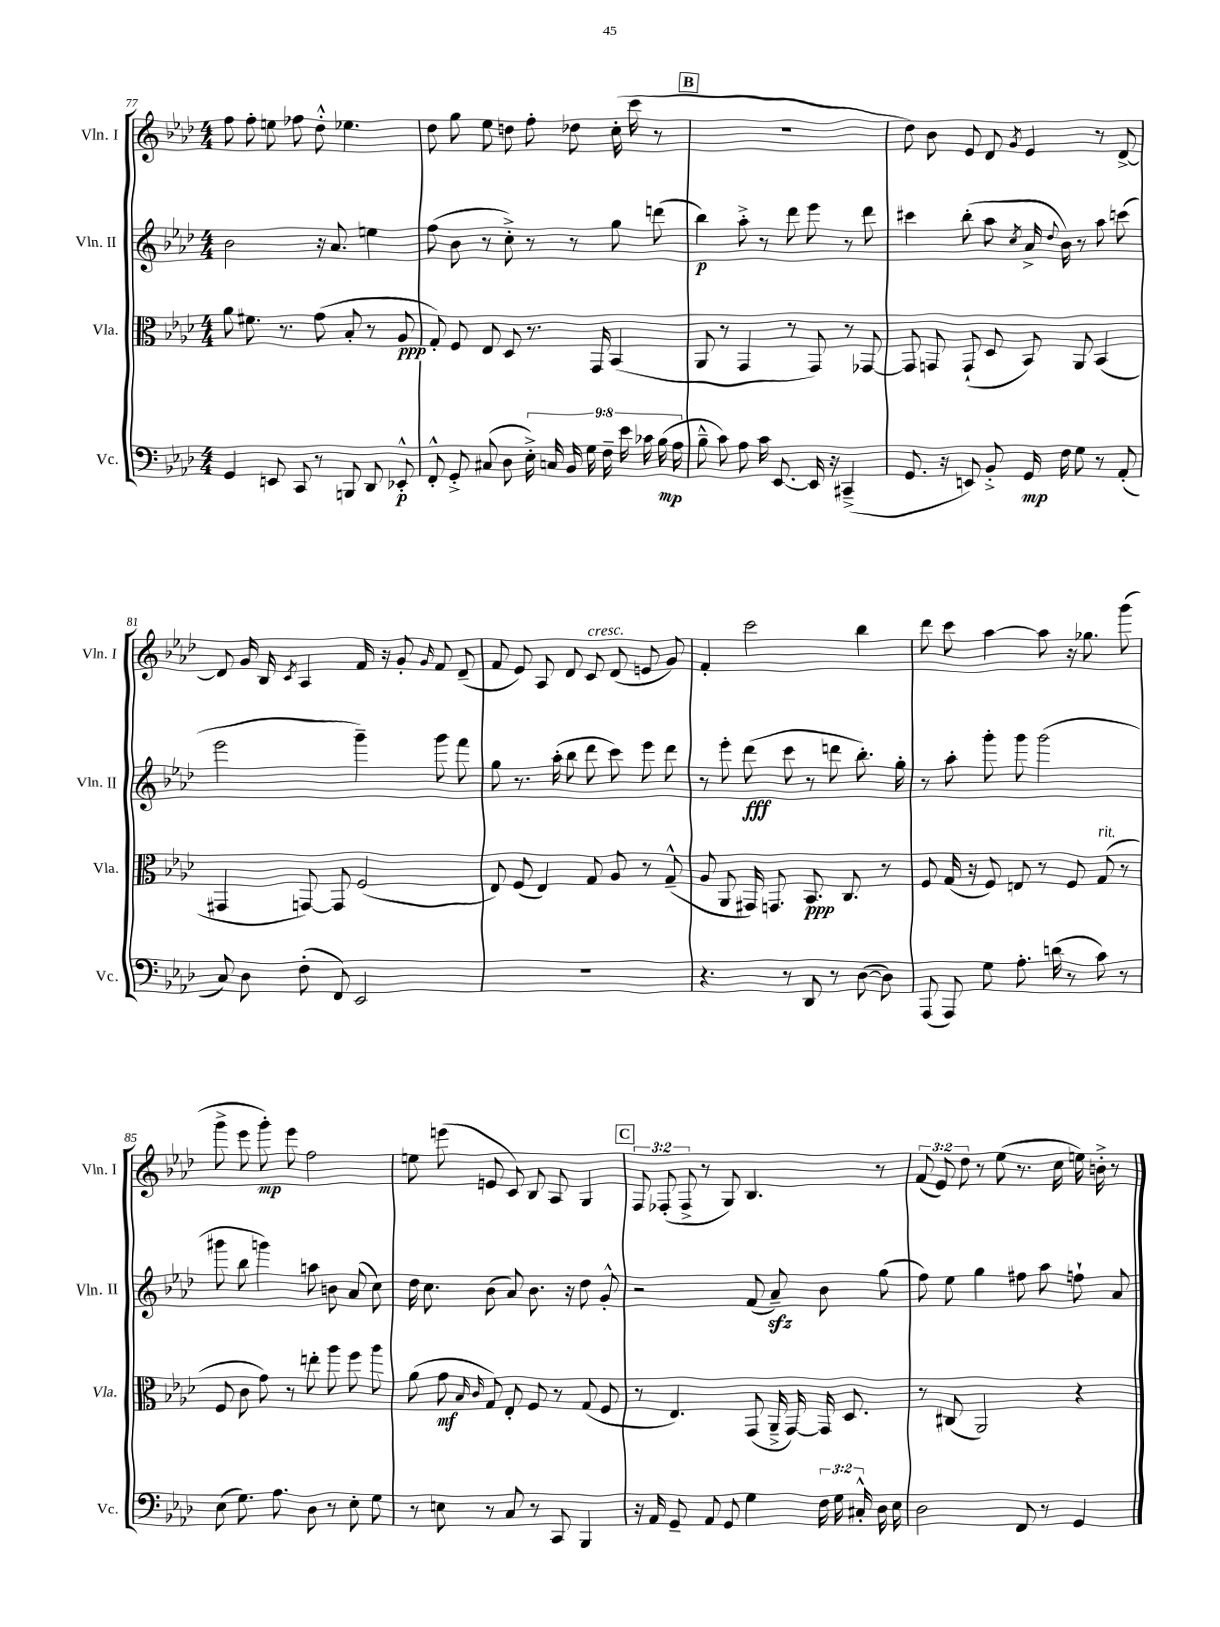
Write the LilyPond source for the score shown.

<<
\new StaffGroup <<
\new Staff = "s0" \with { instrumentName = "Vln. I" shortInstrumentName = "Vln. I" } {
    \clef treble \key aes \major \numericTimeSignature \time 4/4 \override Staff.TupletNumber.text = #tuplet-number::calc-fraction-text
    \autoBeamOff f''8 f''8-. e''8 fes''8 des''8-.-^ ees''4. |
    des''8 g''8 ees''8 d''8 f''8-. des''8 c''16-.( c'''16 r8 |
    \mark \markup { \box "B" } R1 |
    des''8) bes'8 ees'8 des'8 \acciaccatura { g'8 } ees'4 r8 des'8~-> |
    des'8 g'16 bes16 \acciaccatura { c'8 } aes4 f'16 r16 g'8-. \grace { g'16 } f'8 des'8--( |
    f'8 ees'8) aes8 des'8 c'8^\markup { \italic "cresc." } des'8( e'8 g'8) |
    f'4-. c'''2 bes''4 |
    des'''8 c'''8 aes''4~ aes''8 r16 ges''8. g'''8( |
    g'''8-> ees'''8 g'''8-.\mp) ees'''8 f''2 |
    e''8 e'''8( e'8 c'8) bes8 aes8 g4 |
    \mark \markup { \box "C" } \tuplet 3/2 { f8 fes8-.( fes8-> } r8 g8) bes4. r8 |
    \tuplet 3/2 { f'8( ees'8) des''8 } r8 ees''8( r8. c''16 e''16) b'16-.-> r8 \bar "|." |
}
\new Staff = "s1" \with { instrumentName = "Vln. II" shortInstrumentName = "Vln. II" } {
    \clef treble \key aes \major \numericTimeSignature \time 4/4
    \autoBeamOff bes'2 r16 aes'8. e''4 |
    f''8( bes'8 r8 c''8-.->) r8 r8 g''8 d'''8( |
    \mark \markup { \box "B" } bes''4\p) aes''8-.-> r8 des'''8 ees'''8 r8 des'''8 |
    cis'''4 bes''8-.( aes''8 \acciaccatura { c''8 } aes'16-> \appoggiatura { des''8 } bes'16) r8 aes''8 c'''8( |
    ees'''2 g'''4--) g'''8 f'''8 |
    g''8 r8. aes''16-.( bes''8 des'''8 c'''8) ees'''8 des'''8 |
    r8 ees'''8-. des'''8\fff( c'''8 r8 d'''8 bes''8.-.) g''16-. |
    r8 aes''8-. g'''8-. g'''8 g'''2( |
    gis'''8 bes''8 g'''4) a''8 b'8 aes'8( c''8) |
    des''16 c''8. bes'8( aes'8) bes'8. r16 des''8 g'8-.-^ |
    \mark \markup { \box "C" } r2 f'8( aes'8--\sfz) bes'8 g''8( |
    f''8) ees''8 g''4 fis''8 aes''8 f''8-! aes'8 \bar "|." |
}
\new Staff = "s2" \with { instrumentName = "Vla." shortInstrumentName = "Vla." } {
    \clef alto \key aes \major \numericTimeSignature \time 4/4
    \autoBeamOff aes'8 fis'8. r8. g'8( bes8-. r8 aes8\ppp |
    g8-.) f8 ees8 des8 r8. g,16 bes,4( |
    \mark \markup { \box "B" } aes,8 r8 g,4 r8 g,8) r8 ges,8~ |
    ges,8 g,8 g,8-!( des8 bes,8) aes,8 bes,4( |
    gis,4 g,8~) g,8 f2( |
    ees8) f8( ees4) g8 aes8 r8 g8---^( |
    aes8 aes,8 gis,16) g,8. bes,8.\ppp c8. r8 |
    f8 g16( r16 f8) e8 r8 f8 g8^\markup { \italic "rit." }( r8 |
    f8 c'8 g'8) r8 e''8-. aes''8 f''8 aes''8 |
    aes'8( g'8\mf \grace { bes16 c'16 } g8) ees8-. f8 r8 g8( f8 |
    \mark \markup { \box "C" } r8 ees4.) g,8( aes,16---> g,16~) g,16 des8. |
    r8 cis8( aes,2) r4 \bar "|." |
}
\new Staff = "s3" \with { instrumentName = "Vc." shortInstrumentName = "Vc." } {
    \clef bass \key aes \major \numericTimeSignature \time 4/4 \override Staff.TupletNumber.text = #tuplet-number::calc-fraction-text
    \autoBeamOff g,4 e,8 c,8 r8 b,,8 des,8 ees,8-.-^\p |
    f,8-.-^ g,8-.-> cis8( des8 \tuplet 9/8 { ees16-.->) c16 bes,16 g16 f16-- ees'16 ces'16 bes16\mp( aes16 } |
    \mark \markup { \box "B" } bes8---^ c'8) aes8 c'16 ees,8.~ ees,16 r16 cis,4--->( |
    g,8. r16 e,8) bes,8-.-> g,16\mp f16 g8 r8 aes,8-.( |
    c8) des8 f8-.( f,8) ees,2 |
    R1 |
    r4. r8 des,8 r8 des8~( des8) |
    aes,,8( aes,,8) g8 aes8.-. d'16( r8 c'8) r8 |
    ees8( g8.) aes8. des8 r8 ees8-. g8 |
    r8 e8 r8 c8 r8 c,8 bes,,4 |
    \mark \markup { \box "C" } r16 aes,16 g,8-- aes,8 g,8 g4 \tuplet 3/2 { f16 g16 cis16-.-^ } des16 ees16 |
    des2 f,8 r8 g,4 \bar "|." |
}
>>
>>
\layout { \context { \Score currentBarNumber = #77 } }
